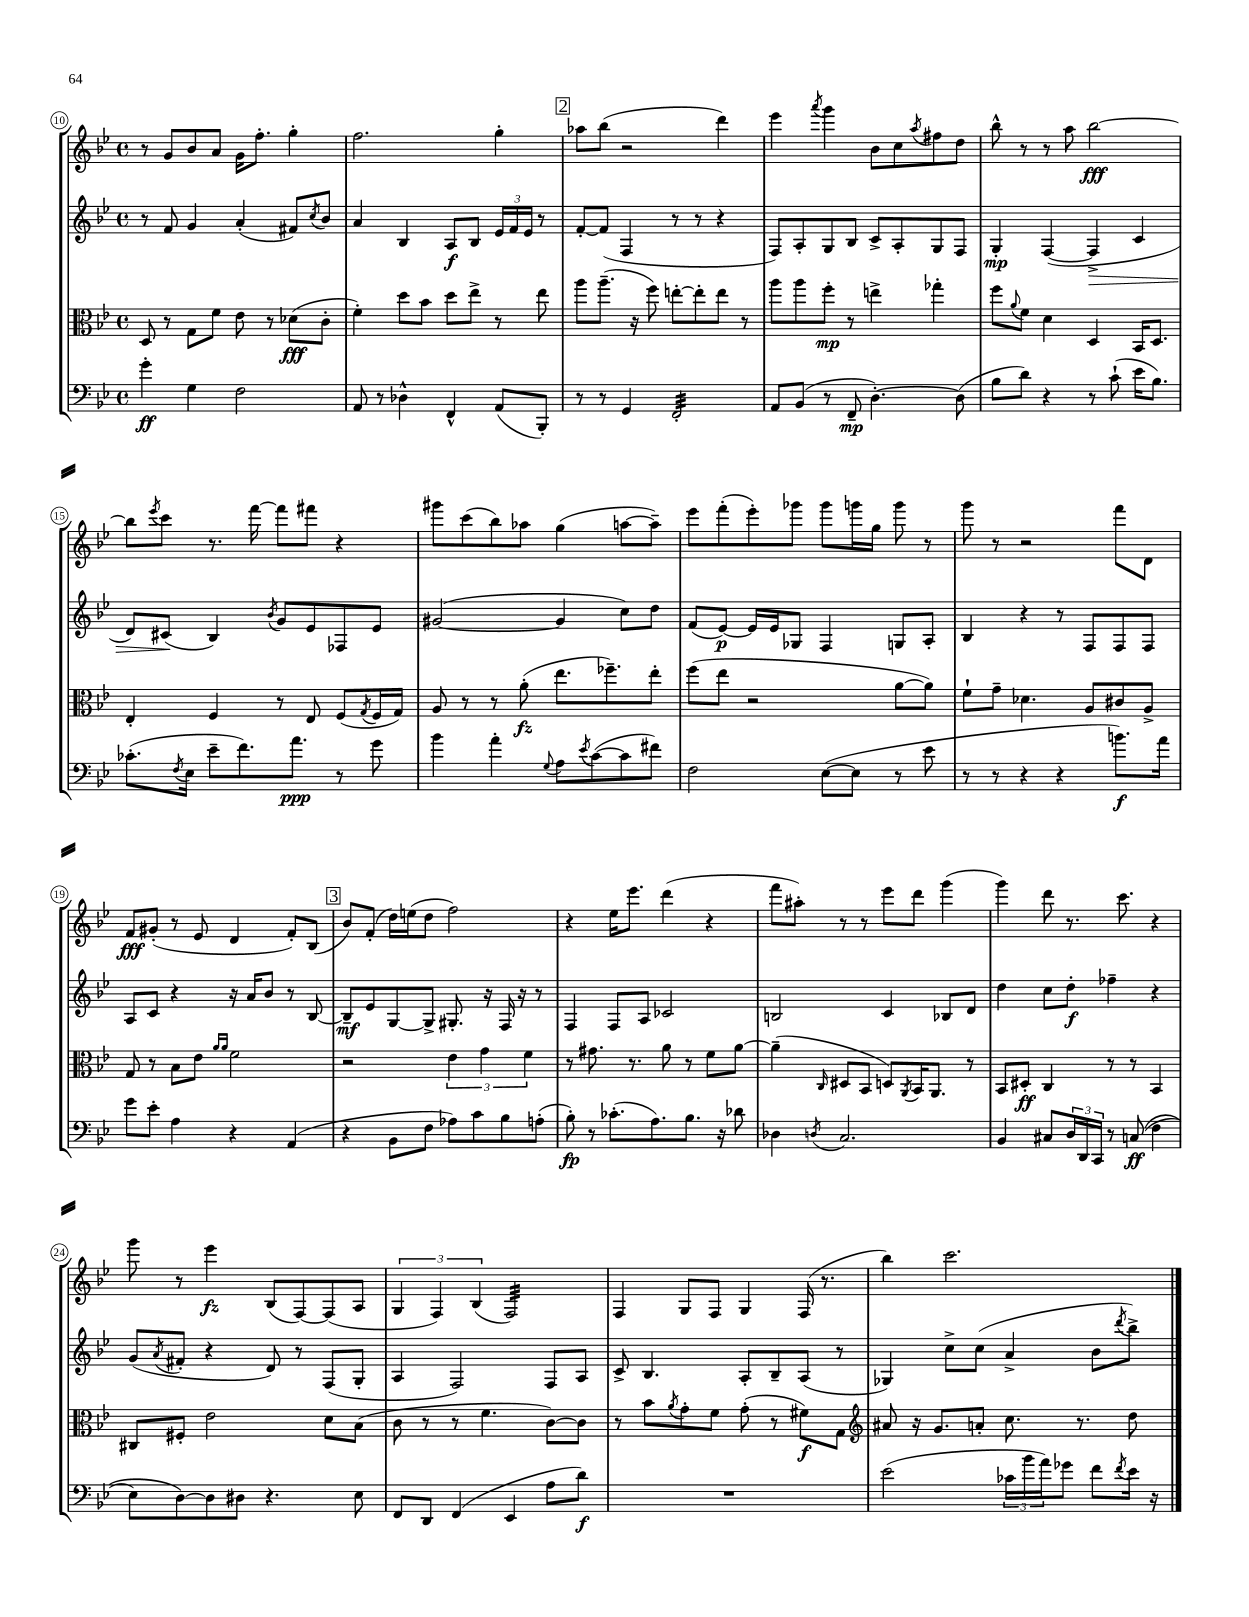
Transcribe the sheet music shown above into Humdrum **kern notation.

**kern	**kern	**kern	**kern
*staff4	*staff3	*staff2	*staff1
*clefF4	*clefC3	*clefG2	*clefG2
*k[b-e-]	*k[b-e-]	*k[b-e-]	*k[b-e-]
*M4/4	*M4/4	*M4/4	*M4/4
*met(c)	*met(c)	*met(c)	*met(c)
4g'	8D	8r	8r
.	8r	8f	8g
4G	8G	4g	8b-
.	8f	.	8a
2F	8e-	(4a'	16g
.	.	.	8.ff'
.	8r	.	.
.	(8d-	8f#)	4gg'
.	.	8qcc	.
.	8c'	8b-	.
=	=	=	=
8AA	4f')	4a	2.ff
8r	.	.	.
4D-^^	8dd	4B-	.
.	8b-	.	.
4FF^^	8dd	8A	.
.	8ee-^	8B-	.
(8AA	8r	24e-	4gg'
.	.	24f	.
.	.	24e-	.
8BBB-')	8ee-	8r	.
=	=	=	=
8r	8aa	[8f'	8aa-
8r	(8.aa~	(8f]	(8bb-
4GG	.	4F	2r
.	16r	.	.
.	8ff)	.	.
2FF'	[8ee'	8r	.
.	8ee']	8r	.
.	8ee	4r	4ddd)
.	8r	.	.
=	=	=	=
8AA	8aa	8F)	4eee-
(8BB-	8aa	8A'	.
.	.	.	8qaaa
8r	8ff'	8G	4ggg
8FF~	8r	8B-	.
[4.D')	4ee^	8c^	8b-
.	.	8A'	8cc
.	.	.	8qaa
.	4gg-'	8G	8ff#
(8D]	.	8F	8dd
=	=	=	=
8B-	8ff	4G'	8bb-^^
.	8qqa	.	.
8d)	8f	.	8r
4r	4d	([4F	8r
.	.	.	8aa
8r	4D	4F^]	[2bb-
(8c`	.	.	.
16e-	16BB-	4c	.
8.B-)	8.D	.	.
=	=	=	=
(8.c-'	4E-'	8d)	8bb-]
.	.	.	8qeee-
.	.	(8c#	8ccc
8qF	.	.	.
16E-	.	.	.
8e-~	4F	4B-)	8.r
8.f)	.	.	.
.	.	.	[16fff
.	.	8qb-	.
.	8r	8g	8fff]
8.a	.	.	.
.	8E-	8e-	8fff#
8r	(8F	8F-	4r
.	8qG	.	.
8g	16F	8e-	.
.	16G)	.	.
=	=	=	=
4b-	8A	([2g#	8ggg#
.	8r	.	(8ccc
4a'	8r	.	8bb-)
.	(8a'	.	8aa-
8qqG	.	.	.
8A	8.ee-	4g#]	(4gg
8qe-	.	.	.
([8c	.	.	.
.	8.ff-~)	.	.
8c]	.	8cc)	[8aa
8f#)	8ee-'	8dd	8aa~])
=	=	=	=
2F	(8ff	(8f	8eee-
.	8ee-	[8e-)	(8fff'
.	2r	16e-]	8eee-')
.	.	16e-	.
.	.	8G-	8ggg-
([8E-	.	4F	8ggg-
8E-]	.	.	16ggg
.	.	.	16gg
8r	[8a	8G	8ggg
8e-	8a])	8A'	8r
=	=	=	=
8r	8f`	4B-	8ggg
8r	8g~	.	8r
4r	4.d-	4r	2r
4r	.	8r	.
.	8A	8F	.
8.b)	8c#	8F	8fff
.	8A^	8F	8d
16a	.	.	.
=	=	=	=
8g	8G	8A	8f
8e-'	8r	8c	(8g#'
4A	8B-	4r	8r
.	8e-	.	8e-
.	16qqa	.	.
.	16qqa	.	.
4r	2f	16r	4d
.	.	16a	.
.	.	8b-	.
(4AA	.	8r	8f')
.	.	[8B-	(8B-
=	=	=	=
4r	2r	8B-~]	8b-)
.	.	8e-	(8f'
8BB-	.	[8G	16dd)
.	.	.	(16ee
8F	.	8G^]	8dd
8A-)	6e-	8.G#'	2ff)
8c	.	.	.
.	6g	.	.
.	.	16r	.
8B-	.	16F	.
.	.	16r	.
.	6f	.	.
(8A'	.	8r	.
=	=	=	=
8B-')	8r	4F	4r
8r	8.g#	.	.
(8.c-'	.	8F	16ee-
.	8.r	.	8.eee-
.	.	8A	.
8.A)	.	.	.
.	8a	2c-	(4ddd
8.B-	8r	.	.
.	8f	.	4r
16r	.	.	.
8d-	[8a	.	.
=	=	=	=
4D-	(4a~]	2B	8fff
.	.	.	8aa#')
8qD	16qqC	.	.
2.C	8D#	.	8r
.	8BB-	.	8r
.	8D)	4c	8eee-
.	8qAA	.	.
.	16BB-	.	8ddd
.	8.AA	.	.
.	.	8B-	(4ggg
.	8r	8d	.
=	=	=	=
4BB-	8BB-	4dd	4ggg)
.	8D#'	.	.
8C#	4C	8cc	8ddd
24D	.	8dd'	8.r
24DD	.	.	.
24CC	.	.	.
8r	8r	4ff-~	.
.	.	.	8.ccc
&((8C	8r	.	.
4F	4BB-	4r	4r
=	=	=	=
8E-)	8C#	(8g	8ggg
.	.	8qa	.
[8D&)	8F#'	8f#'	8r
8D]	2e-	4r	4eee-
8D#	.	.	.
4.r	.	8d)	(8B-
.	.	8r	[8F)
.	8d	(8F	(8F]
8E-	(8B-	8G'	8A
=	=	=	=
8FF	8c	4A	6G
8DD	8r	.	.
.	.	.	6F)
(4FF	8r	2F)	.
.	.	.	(6B-
.	4.f	.	.
4EE-	.	.	2F)
8A	[8c)	8F	.
8d)	8c]	8A	.
=	=	=	=
1r	8r	8c^	4F
.	8b-	4.B-	.
.	8qa	.	.
.	8g'	.	8G
.	8f	.	8F
.	(8g'	8A'	4G
.	8r	8B-~	.
.	8f#)	(8A	(16F
.	.	.	8.r
.	8G	8r	.
=	=	=	=
*	*clefG2	*	*
(2e-	8a#	4G-)	4bb-)
.	16r	.	.
.	8.g	.	.
.	.	8cc^	2.ccc
.	8a'	(8cc	.
24c-	8.cc	4a^	.
24b-	.	.	.
24a)	.	.	.
8g-	.	.	.
.	8.r	.	.
8f	.	8b-	.
8qf	.	8qddd	.
16e-	8dd	8bb-^)	.
16r	.	.	.
==	==	==	==
*-	*-	*-	*-
